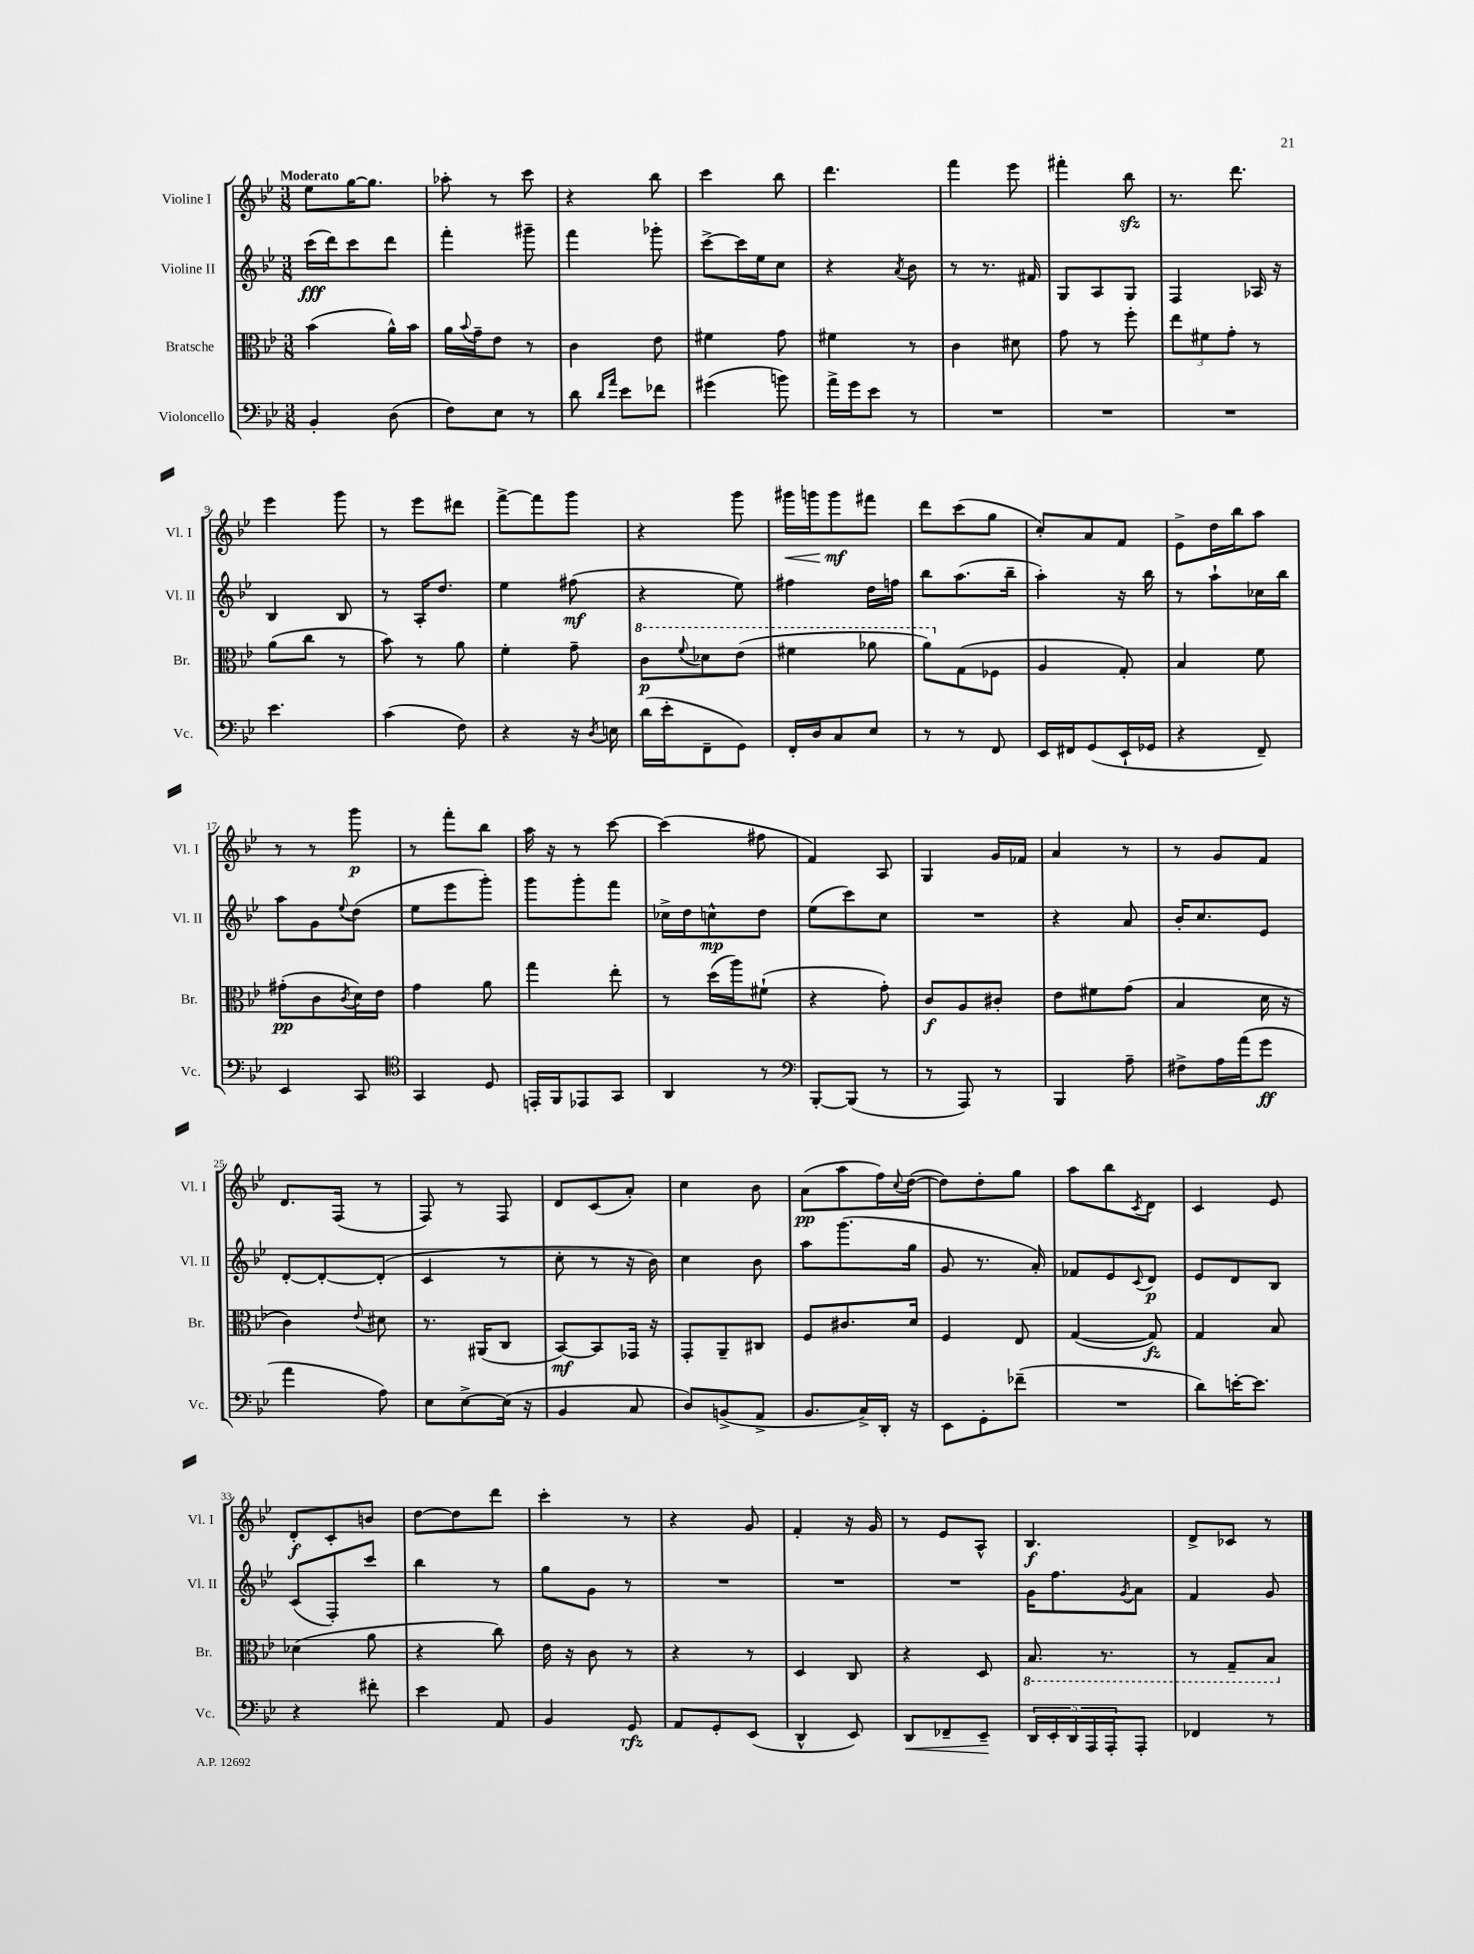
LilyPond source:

<<
\new StaffGroup <<
\new Staff = "s0" \with { instrumentName = "Violine I" shortInstrumentName = "Vl. I" } {
    \clef treble \key bes \major \numericTimeSignature \time 3/8 \tempo "Moderato"
    ees''8 g''16~ g''8. |
    aes''8-. r8 c'''8 |
    r4 bes''8 |
    c'''4 bes''8 |
    d'''4. |
    f'''4 ees'''8 |
    fis'''4-. bes''8\sfz |
    r8. d'''8. |
    ees'''4 g'''8 |
    r8 ees'''8 dis'''8 |
    f'''8~-> f'''8 g'''8 |
    r4 g'''8 |
    gis'''16\< g'''16 g'''8\mf\! fis'''8 |
    d'''8 c'''8( g''8 |
    c''8-.) a'8 f'8 |
    ees'8-> d''16 bes''16 a''8 |
    r8 r8 g'''8\p |
    r8 f'''8-. bes''8 |
    a''16 r16 r8 c'''8~ |
    c'''4( fis''8 |
    f'4) a8 |
    g4 g'16 fes'16 |
    a'4 r8 |
    r8 g'8 f'8 |
    d'8. f16( r8 |
    f8) r8 f8 |
    d'8 c'8( a'8-.) |
    c''4 bes'8 |
    a'8\pp( a''8 f''16) \appoggiatura { c''8 } d''16~( |
    d''8) d''8-. g''8 |
    a''8 bes''8 \acciaccatura { c'8 } d'8 |
    c'4 ees'8 |
    d'8-.\f c'8-. b'8 |
    d''8~ d''8 d'''8 |
    c'''4-. r8 |
    r4 g'8 |
    f'4-. r16 g'16 |
    r8 ees'8 a8-^ |
    bes4.\f |
    d'8-> ces'8 r8 \bar "|." |
}
\new Staff = "s1" \with { instrumentName = "Violine II" shortInstrumentName = "Vl. II" } {
    \clef treble \key bes \major \numericTimeSignature \time 3/8
    c'''16\fff( d'''16) c'''8 d'''8 |
    f'''4-. gis'''8-- |
    f'''4 ges'''8-. |
    c'''8~-> c'''16 ees''16 c''8 |
    r4 \acciaccatura { a'8 } bes'8 |
    r8 r8. fis'16 |
    g8 a8 g8 |
    f4 aes16 r16 |
    bes4 bes8 |
    r8 a16-. d''8. |
    ees''4 fis''8\mf( |
    r4 ees''8) |
    fis''4 d''16 f''16 |
    bes''8 a''8.( bes''16-- |
    a''4-.) r16 bes''16 |
    r8 a''8-! ces''16 bes''16 |
    a''8 g'8 \appoggiatura { ees''8 } d''8( |
    ees''8 ees'''8 g'''8-.) |
    g'''8 g'''8-. f'''8 |
    ces''16-> d''16 c''8-^\mp d''8 |
    ees''8( c'''8) c''8 |
    R4. |
    r4 a'8 |
    bes'16-. c''8. ees'8 |
    d'8~-. d'8~-. d'8-.( |
    c'4 r8 |
    c''8-. r8 r16 bes'16) |
    c''4 bes'8 |
    a''8 g'''8.( g''16 |
    g'8 r8. a'16-.) |
    fes'8 ees'8 \appoggiatura { c'8 } d'8\p |
    ees'8 d'8 bes8 |
    c'8( f8-.) c'''8 |
    bes''4 r8 |
    g''8 g'8 r8 |
    R4. |
    R4. |
    R4. |
    g'16 f''8. \acciaccatura { g'8 } a'8 |
    f'4 g'8 \bar "|." |
}
\new Staff = "s2" \with { instrumentName = "Bratsche" shortInstrumentName = "Br." } {
    \clef alto \key bes \major \numericTimeSignature \time 3/8
    bes'4( a'16-^) bes'16 |
    a'16 \appoggiatura { bes'8 } g'16-- ees'8 r8 |
    c'4 ees'8 |
    fis'4 g'8 |
    fis'4 r8 |
    c'4 dis'8 |
    g'8 r8 f''8-. |
    \tuplet 3/2 { ees''8 fis'8 g'8-. } r8 |
    a'8( c''8 r8 |
    bes'8) r8 a'8 |
    f'4-. g'8-- |
    \ottava #1 c''8\p \appoggiatura { f''8 } des''8 ees''8( |
    fis''4 aes''8 |
    a''8) \ottava #0 g8( fes8 |
    a4 g8-.) |
    bes4 f'8 |
    gis'8-.\pp( c'8 \acciaccatura { c'8 } d'16) ees'16 |
    g'4 a'8 |
    g''4 ees''8-. |
    r8 d''16( a''16) fis'8-!( |
    r4 g'8-.) |
    c'8\f a8 cis'8-. |
    ees'8 fis'8 g'8( |
    bes4 d'16 r16 |
    c'4) \appoggiatura { ees'8 } dis'8 |
    r8. ais,16( c8 |
    bes,8~\mf) bes,8 ges,16 r16 |
    g,8-. a,8-- cis8 |
    f8 cis'8. d'16 |
    f4 ees8 |
    g4~( g8\fz) |
    g4 bes8 |
    des'4( a'8 |
    r4 c''8) |
    ees'16 r16 c'8 r8 |
    r4 r8 |
    d4 c8 |
    r4 d8 |
    \ottava #-1 bes,8. r8. |
    r8 g,8-- bes,8 \ottava #0 \bar "|." |
}
\new Staff = "s3" \with { instrumentName = "Violoncello" shortInstrumentName = "Vc." } {
    \clef bass \key bes \major \numericTimeSignature \time 3/8
    bes,4-. d8( |
    f8) ees8 r8 |
    d'8 \grace { d'16 a'16 } ees'8 fes'8 |
    gis'4( b'8) |
    a'16-> g'16 ees'8 r8 |
    R4. |
    R4. |
    R4. |
    ees'4. |
    c'4( f8) |
    r4 r16 \acciaccatura { d8 } e16 |
    d'16( ees'16-. f,8-- g,8) |
    f,16-. d16 c8 ees8 |
    r8 r8 f,8 |
    ees,16 fis,16 g,8( ees,16-! ges,16 |
    r4 f,8--) |
    ees,4 c,8 |
    \clef tenor g,4 d8 |
    e,16-. f,16 ees,8 g,8 |
    a,4 r8 |
    \clef bass bes,,8~-. bes,,8( r8 |
    r8 a,,8) r8 |
    bes,,4 a8-- |
    fis8-> a16 a'16( g'8\ff |
    a'4 a8) |
    ees8 ees8~-> ees16( r16 |
    bes,4 c8 |
    d8) b,8->( a,8-> |
    bes,8. c16->) d,16-. r16 |
    ees,8 g,8-. fes'8--( |
    R4. |
    d'8) e'16~-. e'8. |
    r4 fis'8-. |
    ees'4 a,8 |
    bes,4 g,8\rfz |
    a,8 g,8-. ees,8( |
    d,4-^ ees,8) |
    d,8\< fes,8-- ees,8--\! |
    \tuplet 5/4 { d,16 ees,16-. d,16 a,,16 a,,16-. } a,,8-. |
    fes,4 r8 \bar "|." |
}
>>
>>
